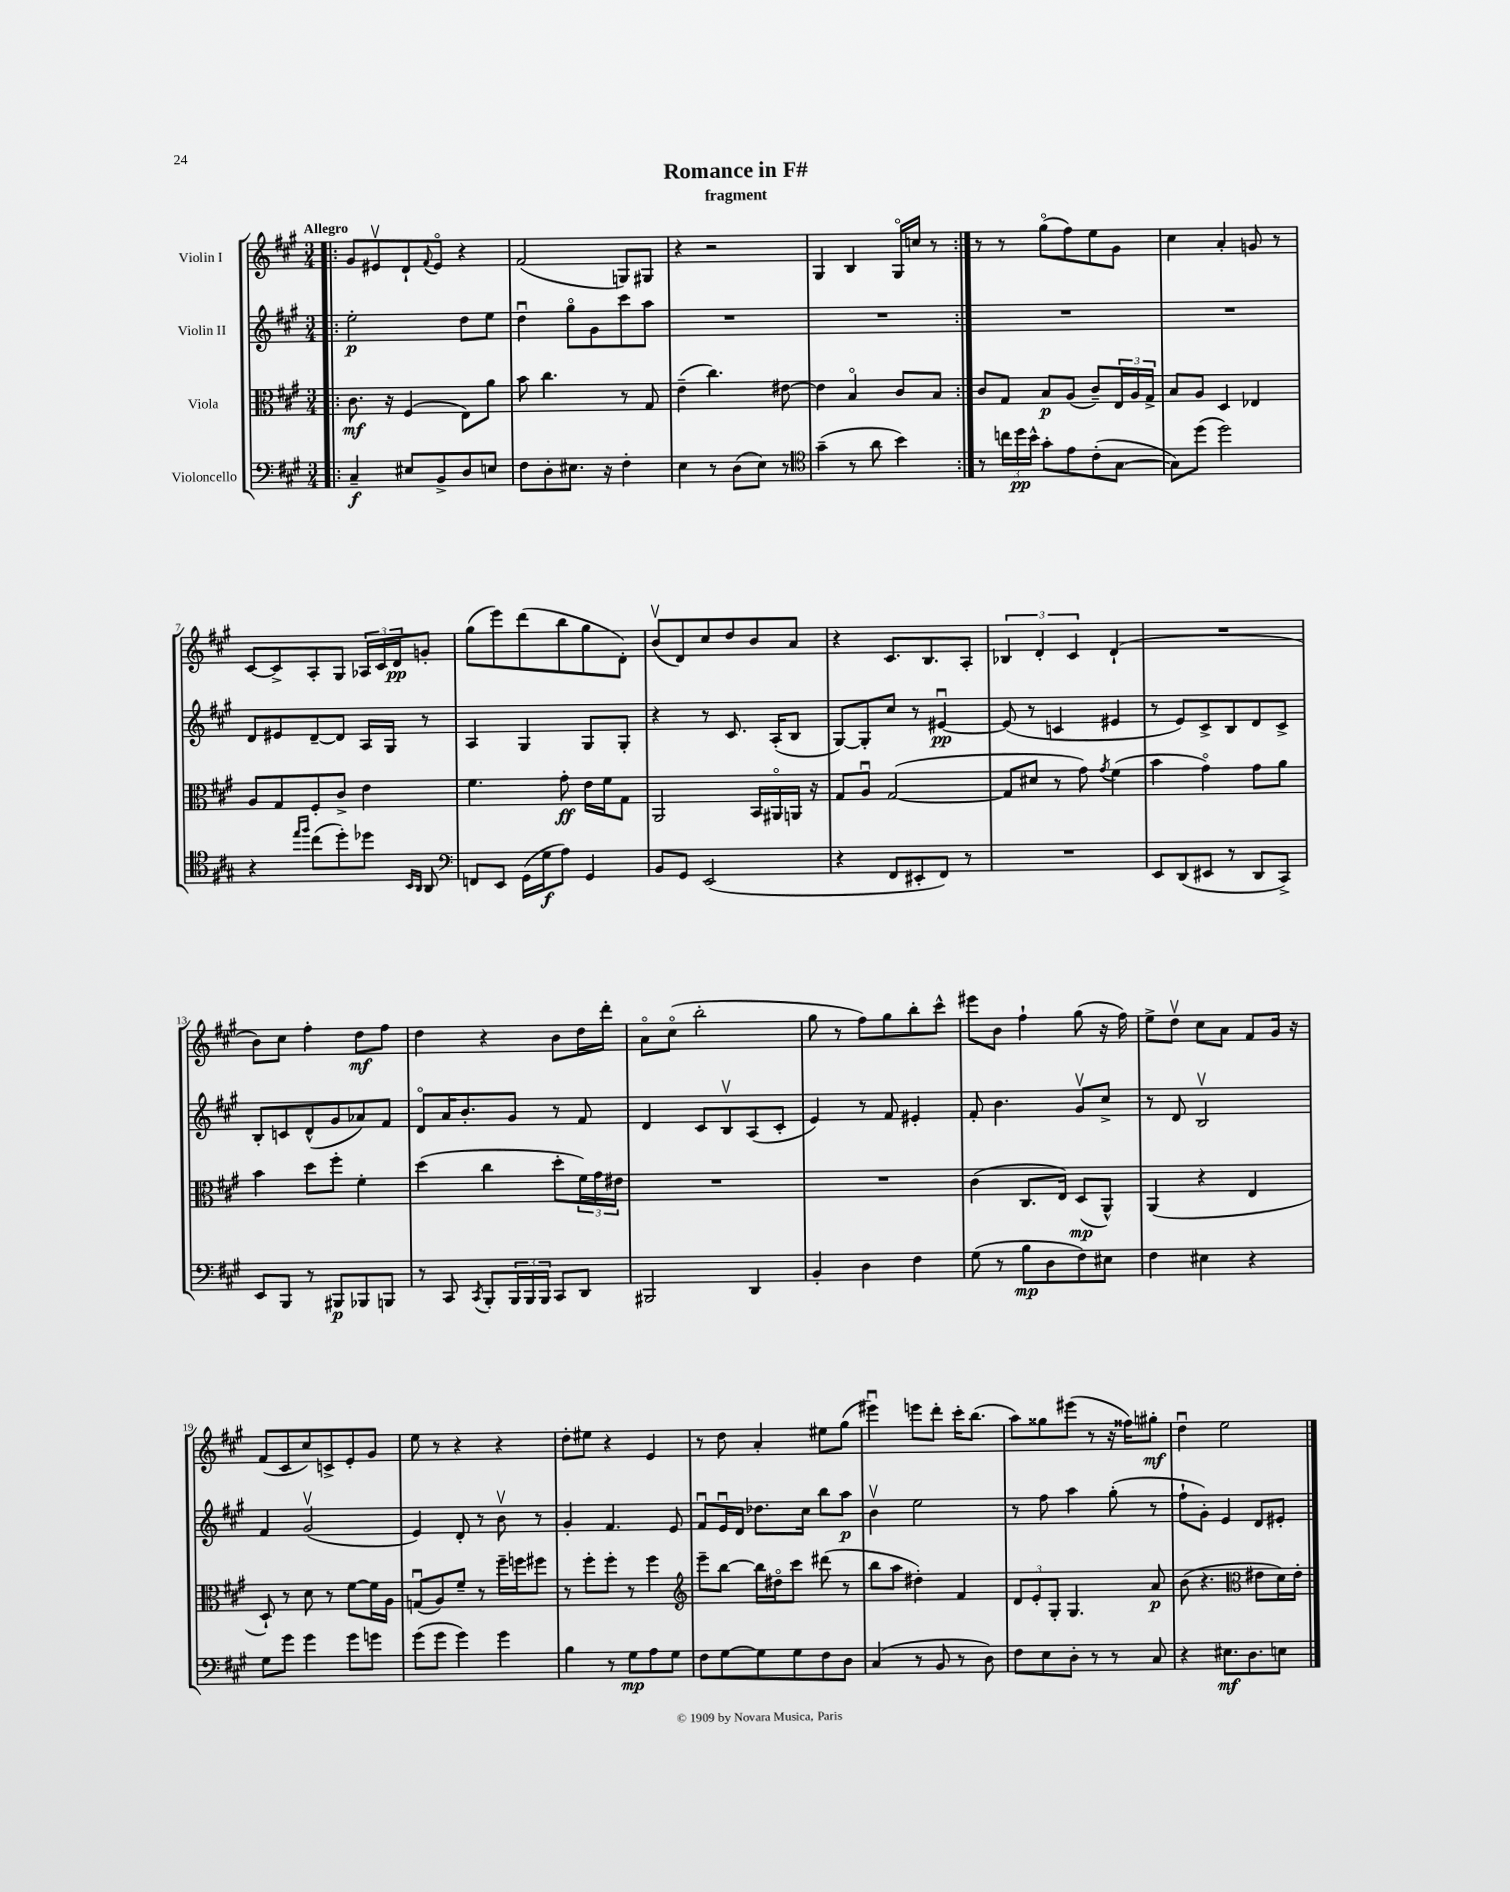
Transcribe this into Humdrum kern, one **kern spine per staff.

**kern	**dynam	**kern	**dynam	**kern	**dynam	**kern	**dynam
*part4	*part4	*part3	*part3	*part2	*part2	*part1	*part1
*staff4	*staff4	*staff3	*staff3	*staff2	*staff2	*staff1	*staff1
*I"Violoncello	*	*I"Viola	*	*I"Violin II	*	*I"Violin I	*
*clefF4	*	*clefC3	*	*clefG2	*	*clefG2	*
*k[f#c#g#]	*	*k[f#c#g#]	*	*k[f#c#g#]	*	*k[f#c#g#]	*
*M3/4	*	*M3/4	*	*M3/4	*	*M3/4	*
=1!|:	=1!|:	=1!|:	=1!|:	=1!|:	=1!|:	=1!|:	=1!|:
!	!	!	!	!	!	!LO:TX:a:B:t=Allegro	!
4C#~/	f	8.c#\	mf	2ee'\	p	8g#/L	.
.	.	.	.	.	.	8e#Xv/	.
.	.	16r	.	.	.	.	.
8E#X/L	.	(4F#/	.	.	.	8d`/	.
.	.	.	.	.	.	8qqf#/	.
8BB^/	.	.	.	.	.	8e#/J	.
8D/	.	8E\L)	.	8dd\L	.	4r	.
8En/J	.	8a\J	.	8ee\J	.	.	.
=2	=2	=2	=2	=2	=2	=2	=2
8F#\L	.	8b\	.	4ddu\	.	(2f#/	.
8D'\	.	4.cc#\	.	.	.	.	.
8.E#X\J	.	.	.	8gg#\L	.	.	.
.	.	.	.	8g#\	.	.	.
16r	.	.	.	.	.	.	.
4F#'\	.	8r	.	8ccc#\	.	8Gn/L)	.
.	.	8G#/	.	8aa\J	.	8G#X/J	.
=3	=3	=3	=3	=3	=3	=3	=3
4E\	.	(4e~\	.	2.r	.	4r	.
8r	.	4.cc#\)	.	.	.	2r	.
(8D\L	.	.	.	.	.	.	.
8E\J)	.	.	.	.	.	.	.
8r	.	[8e#X\	.	.	.	.	.
=4	=4	=4	=4	=4	=4	=4	=4
*clefC4	*	*	*	*	*	*	*
(4g#~\	.	4e#\]	.	2.r	.	4G#/	.
8r	.	4B/	.	.	.	4B/	.
8a\	.	.	.	.	.	.	.
4b\)	.	8c#/L	.	.	.	16G#/LL	.
.	.	.	.	.	.	16ccn/JJ	.
.	.	8B/J	.	.	.	8r	.
=5:|!	=5:|!	=5:|!	=5:|!	=5:|!	=5:|!	=5:|!	=5:|!
8r	.	8c#/L	.	2.r	.	8r	.
24ccn\LL	.	8G#/J	.	.	.	8r	.
24dd\	pp	.	.	.	.	.	.
24b^^\JJ	.	.	.	.	.	.	.
8g#'\L	.	8B/L	p	.	.	(8gg#\L	.
8e\	.	(8A/J	.	.	.	8ff#\)	.
(8c#'\	.	8c#~/L)	.	.	.	8ee\	.
[8G#\J	.	24E/L	.	.	.	8g#\J	.
.	.	24A/	.	.	.	.	.
.	.	24G#^/JJ	.	.	.	.	.
=6	=6	=6	=6	=6	=6	=6	=6
8G#\L])	.	8B/L	.	2.r	.	4cc#\	.
(8dd\J	.	8A/J	.	.	.	.	.
2dd\)	.	4D/	.	.	.	4a'/	.
.	.	4E-X/	.	.	.	8gn/	.
.	.	.	.	.	.	8r	.
!!LO:LB:g=z
=7	=7	=7	=7	=7	=7	=7	=7
4r	.	8A/L	.	8d/L	.	[8c#/L	.
.	.	8G#/	.	8e#X/	.	8c#^/]	.
16qqee/LL	.	.	.	.	.	.	.
16qqff#/JJ	.	.	.	.	.	.	.
(8cc#\L	.	8F#'/	.	[8d~/	.	8A'/	.
8dd'\)	.	8c#^/J	.	8d/J]	.	8G#/J	.
8dd-X\J	.	4e\	.	16A/LL	.	24A-X/LL	.
.	.	.	.	.	.	24c#/	.
.	.	.	.	16G#/JJ	.	.	.
.	.	.	.	.	.	24d/J	pp
16qqBB/LL	.	.	.	.	.	.	.
16qqAA/JJ	.	.	.	.	.	.	.
8AA/	.	.	.	8r	.	8gn'/J	.
=8	=8	=8	=8	=8	=8	=8	=8
*clefF4	*	*	*	*	*	*	*
8FFn/L	.	4.f#\	.	4A/	.	(8gg#\L	.
8EE/J	.	.	.	.	.	8eee\)	.
(16GG#\LL	.	.	.	4G#/	.	(8ddd\	.
16G#\J	f	.	.	.	.	.	.
8A\J)	.	8g#'\	ff	.	.	8bb\	.
4GG#/	.	16e\LL	.	8G#/L	.	8gg#\	.
.	.	16f#\J	.	.	.	.	.
.	.	8G#\J	.	8G#'/J	.	8d'\J)	.
=9	=9	=9	=9	=9	=9	=9	=9
8BB/L	.	2AA/	.	4r	.	(8bv/L	.
8GG#/J	.	.	.	.	.	8d/)	.
(2EE/	.	.	.	8r	.	8cc#/	.
.	.	.	.	8.c#/	.	8dd/	.
.	.	16BB/LL	.	.	.	8b/	.
.	.	16AA#X/	.	(16A'/KL	.	.	.
.	.	16AAn/JJ	.	8B/J	.	8a/J	.
.	.	16r	.	.	.	.	.
=10	=10	=10	=10	=10	=10	=10	=10
4r	.	8G#/L	.	[8G#/L)	.	4r	.
.	.	8Au/J	.	8G#'/]	.	.	.
8FF#/L	.	([2G#/	.	8cc#/J	.	8.c#/L	.
8EE#X'/	.	.	.	8r	.	.	.
.	.	.	.	.	.	8.B/	.
8FF#/J)	.	.	.	[4e#Xu/	pp	.	.
8r	.	.	.	.	.	8A'/J	.
=11	=11	=11	=11	=11	=11	=11	=11
2.r	.	8G#/L]	.	(8e#/]	.	6B-X/	.
.	.	8d#X/J	.	8r	.	.	.
.	.	.	.	.	.	6d'/	.
.	.	8r	.	4cn/	.	.	.
.	.	.	.	.	.	6c#/	.
.	.	8g#\)	.	.	.	.	.
.	.	8qg#/	.	.	.	.	.
.	.	(4f#\	.	4e#X/	.	(4d`/	.
=12	=12	=12	=12	=12	=12	=12	=12
8EE/L	.	4b\	.	8r	.	2.r	.
(8DD/	.	.	.	8e/L)	.	.	.
8EE#X/J	.	4g#\)	.	8c#^/	.	.	.
8r	.	.	.	8B/	.	.	.
8DD/L	.	8g#\L	.	8d/	.	.	.
8CC#^/J)	.	8a\J	.	8c#^/J	.	.	.
!!LO:LB:g=z
=13	=13	=13	=13	=13	=13	=13	=13
8EE/L	.	4b\	.	8B'/L	.	8b\L)	.
8BBB/J	.	.	.	8cn/	.	8cc#\J	.
8r	.	8dd\L	.	(8d^^/	.	4ff#'\	.
8BBB#X/L	p	8ff#'\J	.	8g#/	.	.	.
8BBB-X/	.	4f#'\	.	8a-X/)	.	8dd\L	mf
8BBBn/J	.	.	.	8f#/J	.	8ff#\J	.
=14	=14	=14	=14	=14	=14	=14	=14
8r	.	(4dd\	.	8d/L	.	4dd\	.
8CC#/	.	.	.	16a/K	.	.	.
.	.	.	.	8.b'/	.	.	.
8qCC#/	.	.	.	.	.	.	.
8BBB'/L	.	4cc#\	.	.	.	4r	.
24BBB/L	.	.	.	8g#/J	.	.	.
24BBB/	.	.	.	.	.	.	.
24BBB/JJ	.	.	.	.	.	.	.
8CC#/L	.	8dd'\L	.	8r	.	8b\L	.
8DD/J	.	24f#\L)	.	8f#/	.	16dd\L	.
.	.	24g#\	.	.	.	.	.
.	.	.	.	.	.	16ddd'\JJ	.
.	.	24e#X\JJ	.	.	.	.	.
=15	=15	=15	=15	=15	=15	=15	=15
2BBB#X/	.	2.r	.	4d/	.	8a\L	.
.	.	.	.	.	.	(8cc#\J	.
.	.	.	.	8c#/L	.	2bb'\	.
.	.	.	.	8Bv/	.	.	.
4DD/	.	.	.	(8A/	.	.	.
.	.	.	.	8c#'/J	.	.	.
=16	=16	=16	=16	=16	=16	=16	=16
4BB'/	.	2.r	.	4e/)	.	8gg#\	.
.	.	.	.	.	.	8r	.
4D\	.	.	.	8r	.	8ff#\L)	.
.	.	.	.	8f#/	.	8gg#\	.
4F#\	.	.	.	4e#X'/	.	8bb'\	.
.	.	.	.	.	.	8ccc#^^\J	.
=17	=17	=17	=17	=17	=17	=17	=17
(8G#\	.	(4c#\	.	8f#'/	.	8eee#X\L	.
8r	.	.	.	4.b\	.	8b\J	.
8B\L	mp	8.C#/L	.	.	.	4ff#`\	.
8D\	.	.	.	.	.	.	.
.	.	16E/Jk)	.	.	.	.	.
8F#\)	.	(8D/L	mp	8g#v/L	.	(8gg#\	.
8E#X\J	.	8AA^^/J)	.	8cc#^/J	.	16r	.
.	.	.	.	.	.	16ff#\)	.
=18	=18	=18	=18	=18	=18	=18	=18
4F#\	.	(4AA/	.	8r	.	8ee^\L	.
.	.	.	.	8d/	.	8ddv\J	.
4E#X\	.	4r	.	2Bv/	.	8cc#\L	.
.	.	.	.	.	.	8a\J	.
4r	.	4E/	.	.	.	8f#/L	.
.	.	.	.	.	.	16g#/Jk	.
.	.	.	.	.	.	16r	.
!!LO:LB:g=z
=19	=19	=19	=19	=19	=19	=19	=19
8G#\L	.	8D`/)	.	4f#/	.	(8f#/L	.
8g#\J	.	8r	.	.	.	8c#/	.
4g#\	.	8d\	.	(2g#v/	.	8cc#/)	.
.	.	8r	.	.	.	8cn^/	.
8g#\L	.	[8f#\L	.	.	.	8e'/	.
8gn\J	.	16f#\L]	.	.	.	8g#/J	.
.	.	16A\JJ	.	.	.	.	.
=20	=20	=20	=20	=20	=20	=20	=20
(8g#\L	.	(8Gnu/L	.	4e/)	.	8ee\	.
8g#\J	.	8A/)	.	.	.	8r	.
4g#\)	.	8f#~/J	.	8d'/	.	4r	.
.	.	8r	.	8r	.	.	.
4g#\	.	16ff#~\LL	.	8bv\	.	4r	.
.	.	16ffn\J	.	.	.	.	.
.	.	8ff#X\J	.	8r	.	.	.
=21	=21	=21	=21	=21	=21	=21	=21
4B\	.	8r	.	4g#'/	.	8dd'\L	.
.	.	8ff#'\L	.	.	.	8ee#X\J	.
8r	.	8ff#'\J	.	4.f#/	.	4r	.
8G#\L	mp	8r	.	.	.	.	.
8A\	.	4ff#\	.	.	.	4e/	.
8G#\J	.	.	.	8e/	.	.	.
=22	=22	=22	=22	=22	=22	=22	=22
*	*	*clefG2	*	*	*	*	*
8F#\L	.	8eee~\L	.	8f#u/L	.	8r	.
[8G#\	.	[8bb\J	.	16eu/L	.	8dd\	.
.	.	.	.	16d/JJ	.	.	.
8G#\]	.	16bb\LL]	.	8.dd-X\L	.	4a'/	.
.	.	16dd#X\J	.	.	.	.	.
8G#\	.	8ccc#\J	.	.	.	.	.
.	.	.	.	16cc#\Jk	.	.	.
8F#\	.	(8ddd#X\	.	8bb\L	.	8ee#X\L	.
8D\J	.	8r	.	8aa\J	p	(8gg#\J	.
=23	=23	=23	=23	=23	=23	=23	=23
(4C#/	.	8bb\L	.	4bv\	.	4eee#Xu\)	.
.	.	8aa\J	.	.	.	.	.
8r	.	4dd#X'\)	.	2ee\	.	8eeen\L	.
8BB/	.	.	.	.	.	8ddd'\J	.
8r	.	4f#/	.	.	.	16ccc#'\KL	.
.	.	.	.	.	.	(8.bb\J	.
8D\)	.	.	.	.	.	.	.
=24	=24	=24	=24	=24	=24	=24	=24
8F#\L	.	12d/L	.	8r	.	8aa\L)	.
.	.	12e'/	.	.	.	.	.
8E\	.	.	.	8ff#\	.	8gg##X\	.
.	.	12G#'/J	.	.	.	.	.
8D'\J	.	4.G#/	.	4aa\	.	(8eee#X\J	.
8r	.	.	.	.	.	8r	.
8r	.	.	.	(8gg#'\	.	16r	.
.	.	.	.	.	.	16ff##X\KL)	.
8C#/	.	8a/	p	8r	.	8gg#X'\J	mf
=25	=25	=25	=25	=25	=25	=25	=25
4r	.	(8b\	.	8ff#`\L	.	4ddu\	.
.	.	4.r	.	8g#'\J)	.	.	.
8.E#X\L	mf	.	.	4e/	.	2ee\	.
8.D\	.	.	.	.	.	.	.
*	*	*clefC3	*	*	*	*	*
.	.	8e#X\L	.	8d/L	.	.	.
8En\J	.	16d\L)	.	8e#X'/J	.	.	.
.	.	16e#'\JJ	.	.	.	.	.
==	==	==	==	==	==	==	==
*-	*-	*-	*-	*-	*-	*-	*-
